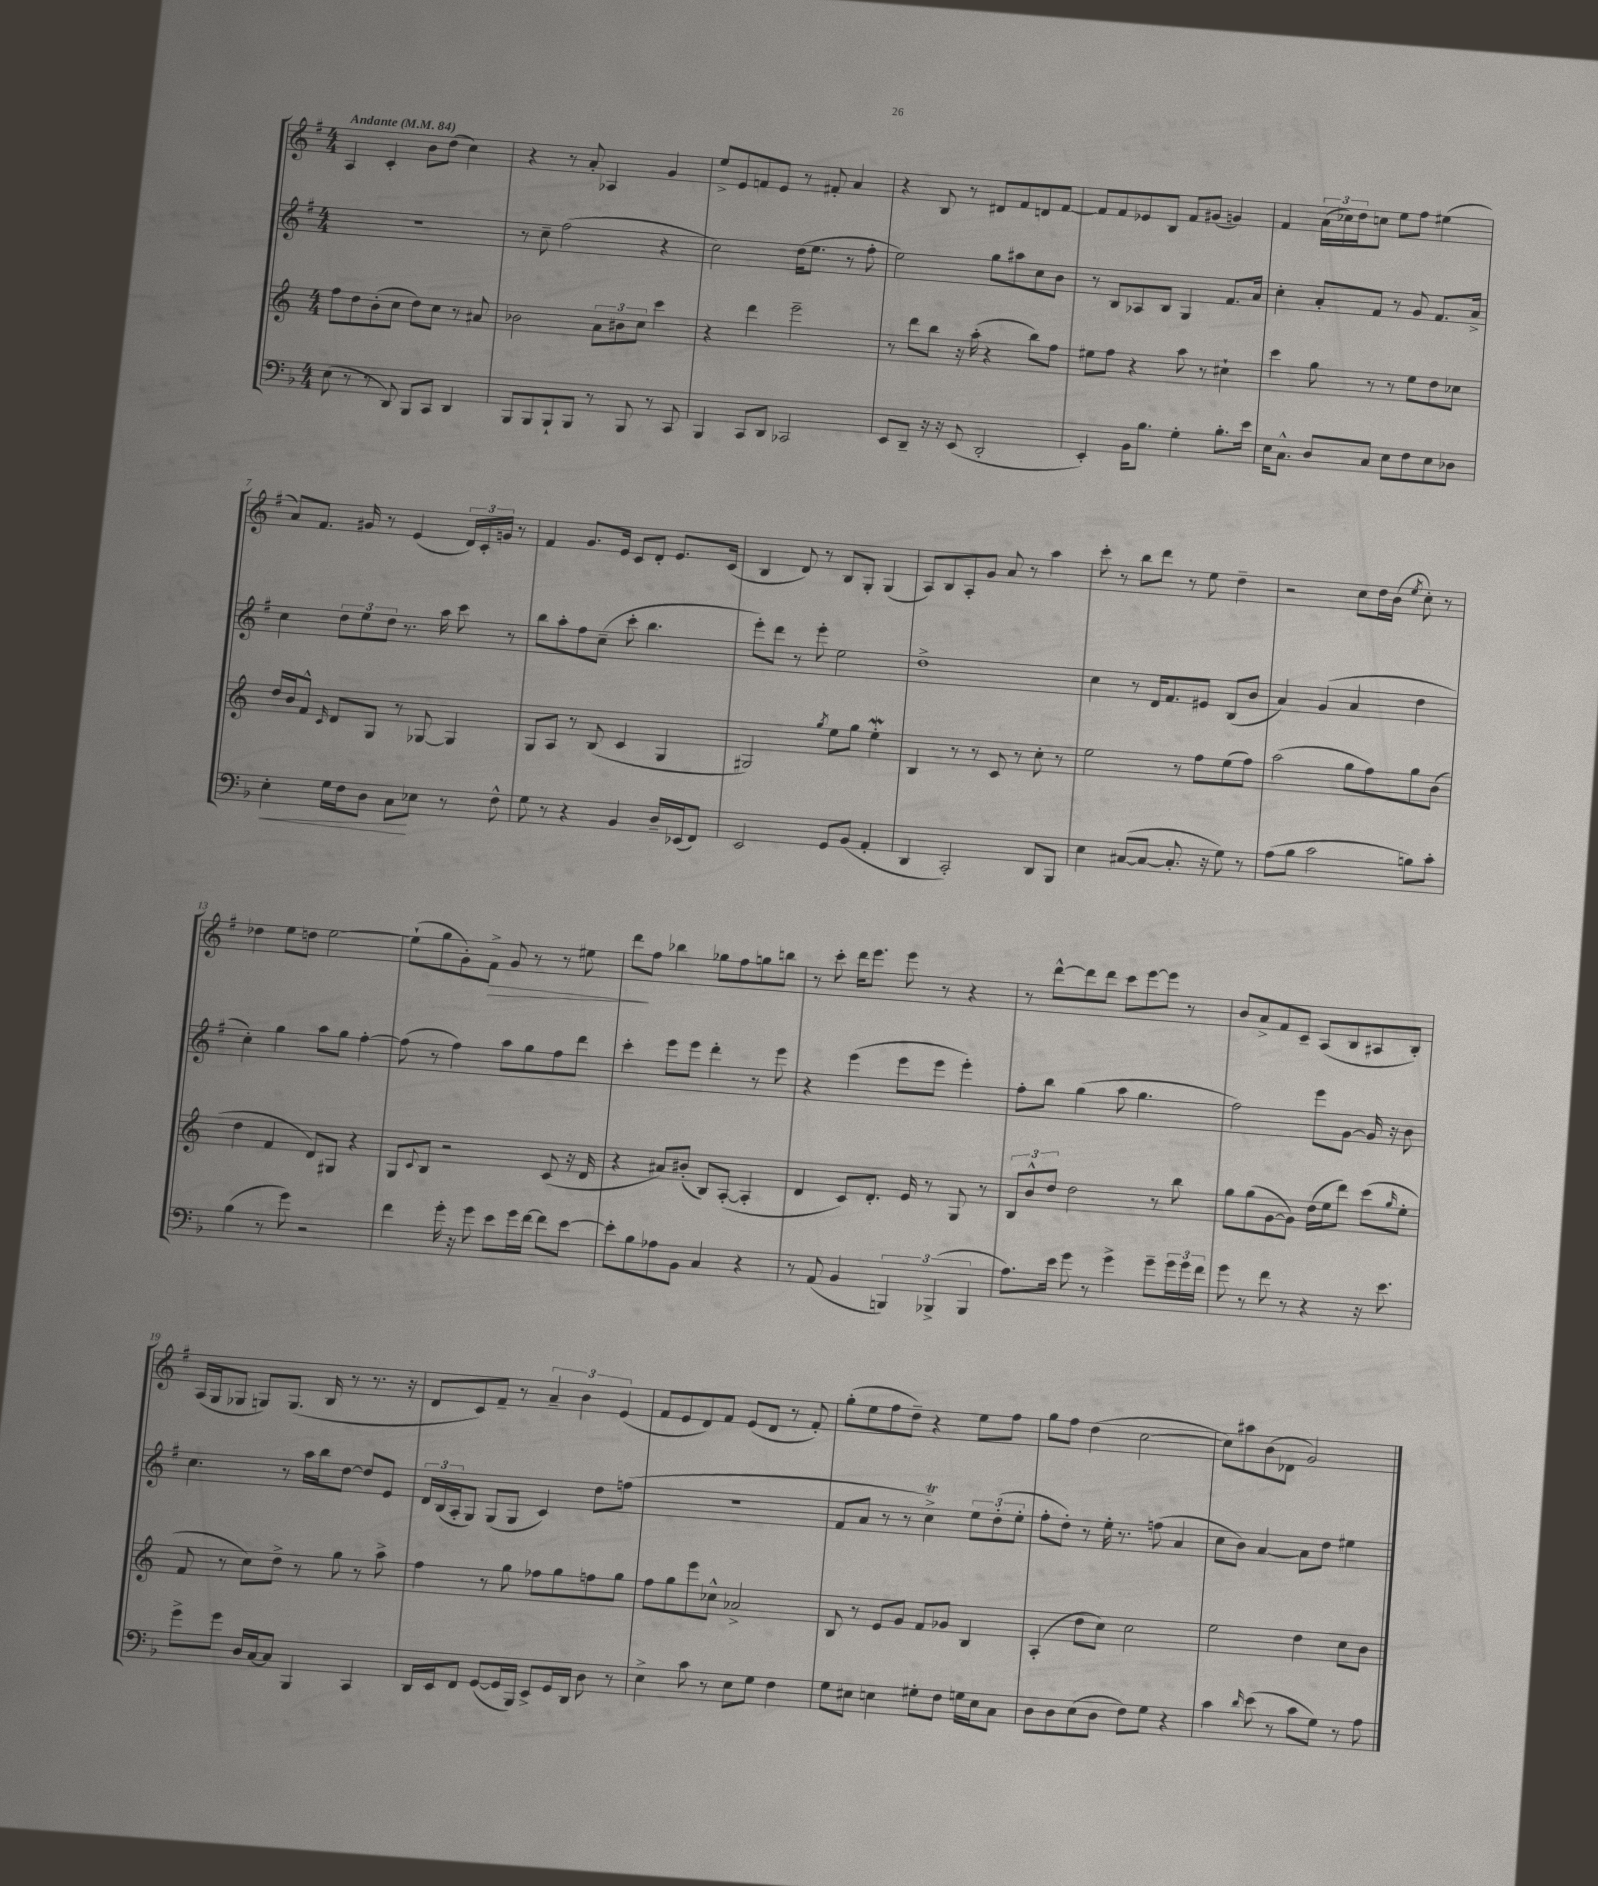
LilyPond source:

<<
\new StaffGroup <<
\new Staff = "s0" {
    \clef treble \key g \major \numericTimeSignature \time 4/4 \tempo "Andante" 4 = 84
    a4 c'4-. b'8 d''8( c''4) |
    r4 r8 a'8-. aes4 g'4 |
    e''8-> e'8 f'8 e'8 r8 fis'8-. a'4 |
    r4 b8 r8 dis'8 fis'8 d'8 fis'8~ |
    fis'8 fis'8 ees'8 b8 fis'8 gis'8( g'4) |
    fis'4 \tuplet 3/2 { a'16( ces''16) d''16 } c''8 e''8 fis''8 eis''4( |
    a'8) fis'8. gis'16 r8 e'4( \tuplet 3/2 { d'16) c'16-. g'16 } r8 |
    fis'4 g'8. e'16 c'8 d'8-. e'8. c'16( |
    b4 d'8) r8 b8 g8-. g4( |
    a8) b8 a8-. g'8 a'8 r8 a''4 |
    c'''8-. r8 b''8 d'''8 r8 e''8 d''4-- |
    r2 c''8 d''16 b'16( \acciaccatura { e''8 } c''8-.) r8 |
    des''4 e''8 d''8 e''2~ |
    e''8-!( g''8 g'8-.) fis'8->\> g'8 r8 r8 eis''8 |
    d'''8\! fis''8 bes''4 ges''8 fis''8 g''8 b''8 |
    r8 c'''8-. d'''16 e'''8. e'''8 r8 r4 |
    r8 d'''8~-^ d'''8 d'''8 c'''8 e'''8~ e'''8 r8 |
    b'8 a'8-> fis'8 c'8-- a8( b8 ais8 b8-.) |
    a16( g16 ges8 g8) g8.( b16 r8 r8. r16 |
    d'8 c'8) fis'8-- r8 \tuplet 3/2 { a'4-- b'4 e'4( } |
    fis'8 e'8 d'8) fis'8 e'8( d'8 r8 fis'8-.) |
    g''8-.( e''8 fis''8 d''8--) r4 e''8 fis''8 |
    g''8 fis''8 d''4( c''2~ |
    c''8) ais''8 b'8( des'8 g'2) \bar "|." |
}
\new Staff = "s1" {
    \clef treble \key g \major \numericTimeSignature \time 4/4
    R1 |
    r8 c''8-- fis''2( r4 |
    c''2) d''16( e''8. r8 fis''8-. |
    e''2) g''8 ais''8 c''8 b'8 |
    r8 b8 aes8 b8 g4 fis'8. a'16 |
    c''4-. a'8-. fis'8 r8 g'8 fis'8. a'16-> |
    c''4 \tuplet 3/2 { d''8 e''8 d''8 } r8. a''16 c'''8 r8 |
    b''8 a''8-. fis''8 c''8--( c'''8-. b''4. |
    e'''8-.) d'''8 r8 e'''8-. e''2 |
    d''1-> |
    c''4 r8 d'16 fis'8. eis'8 b8( b'8 |
    a'4) g'4( a'4 d''4 |
    c''4-.) g''4 a''8 g''8 fis''4~-. |
    fis''8( r8 fis''4) a''8 g''8 fis''8 d'''8 |
    c'''4-. e'''8 e'''8 d'''4-. r8 e'''8 |
    r4 e'''4( e'''8 e'''8 e'''4-.) |
    fis''8-. b''8 g''4( a''8 g''4. |
    fis''2) e'''8 g'8~ g'16 r16 b'8 |
    c''4. r8 a''16 b''16 d''8~ d''8 e'8 |
    \tuplet 3/2 { d'16 b16( a16-. } g8) g8( g8 c'4) d''8 f''8( |
    r1 |
    fis'8 a'8 r8 r8 c''4->\trill) \tuplet 3/2 { e''8 d''8-.( e''8-. } |
    fis''8-. d''8-.) r8 e''16-. r8. f''8( a'4 |
    c''8 b'8) a'4~ a'8 d''8 eis''4 \bar "|." |
}
\new Staff = "s2" {
    \clef treble \key c \major \numericTimeSignature \time 4/4
    f''8 d''8 b'8-.( c''8 d''8) c''8 r8 ais'8 |
    bes'2 \tuplet 3/2 { a'8 bis'8 c''8 } c'''4 |
    r4 d'''4 e'''2-- |
    r8 d'''8 b''8 r16 a''16-.( r4 b''8) f''8 |
    eis''8 f''8 r4 a''8 r8 cis''4-! |
    c'''4 g''8 r8 r8 e''8 d''8 ces''8 |
    d''16 b'16 f'8-^ \grace { c'16 } d'8 g8 r8 ges8~ ges4 |
    g8 a8 r8 b8( c'4 g4 |
    gis2) \acciaccatura { g''8 } e''8 g''8 e''4-.\mordent |
    b4 r8 r8 c'8 r8 c''8-. r8 |
    e''2 r8 f''8 e''8( f''8) |
    a''2( g''8 f''8) g''8 b'8( |
    d''4 f'4 d'8) gis8 r4 |
    g8 \appoggiatura { c'8 } b8 r2 c'8( r16 d'16 |
    r4 ais'8) bis'8-.( b8) a8~-.( a4-. |
    d'4 c'8) d'8.-. e'16 r8 g8 r8 |
    \tuplet 3/2 { b8 b'8-^ d''8 } d''2 r8 b''8 |
    g''8 g''8( g'8~ g'8) d''16( e''16 d'''8) c'''8( \grace { g''16 } e''8-. |
    f'8 r8 c''8) d''8-> r8 g''8 r8 a''8-> |
    f''4 r8 g''8 fes''8 g''8 f''8 g''8 |
    f''8 g''8 e'''8 ces''8-^ aes'2-> |
    b8 r8 e'8 g'8 f'8 ges'8 b4 |
    a4-.( d''8 c''8) c''2 |
    e''2 d''4 c''8 b'8 \bar "|." |
}
\new Staff = "s3" {
    \clef bass \key f \major \numericTimeSignature \time 4/4
    e8( r8 r8 d,8) bes,,8 c,8 d,4 |
    bes,,8 bes,,8 bes,,8-! bes,,8 r8 bes,,8 r8 c,8 |
    bes,,4 c,8 d,8 ces,2 |
    e,8 d,8-- r16 r16 e,8( d,2-. |
    e,4-.) bes,16 bes8. g4-. bes8.-. e'16 |
    e16 c8.-^ d8 c8 e8 f8 e8 des8 |
    e4-.\< g16 f16 d8 c8\! ees8 r8 f8-^ |
    g8 r8 r4 bes,4 d16-- ees,16( f,8) |
    e,2 g,8 bes,8( a,4-. |
    d,4 c,2-.) d,8 bes,,8 |
    e4 cis8~( cis8~ cis8.-. r16 g8) r8 |
    a8( bes8 c'2 b8) c'8-. |
    bes4( r8 g'8) r2 |
    f'4 g'16-. r16 g'8 e'8 g'16 f'16~ f'8 e'8~ |
    e'8-. bes8 aes8 bes,8 c4 r4 |
    r8 a,8( bes,4 \tuplet 3/2 { b,,4) bes,,4->( bes,,4 } |
    a8.) e'16 g'8 r8 g'4-> g'8-- \tuplet 3/2 { g'16 g'16 f'16 } |
    g'8 r8 f'8 r8 r4 r16 e'8. |
    g'8-> g'8 d16 c16~ c8 bes,,4 c,4 |
    d,16 e,16 f,8 g,8~( g,16 bes,,16) e,8-> g,16 d,16 d8 r8 |
    e4-> c'8 r8 e8 g8 f4 |
    g8 eis8 e4 gis8-. f8 g16 e16 c8 |
    d8 d8 e8( d8 f8) g8 r4 |
    c'4 \grace { d'16 } e'8( r8 c'8 g8) r8 a8 \bar "|." |
}
>>
>>
